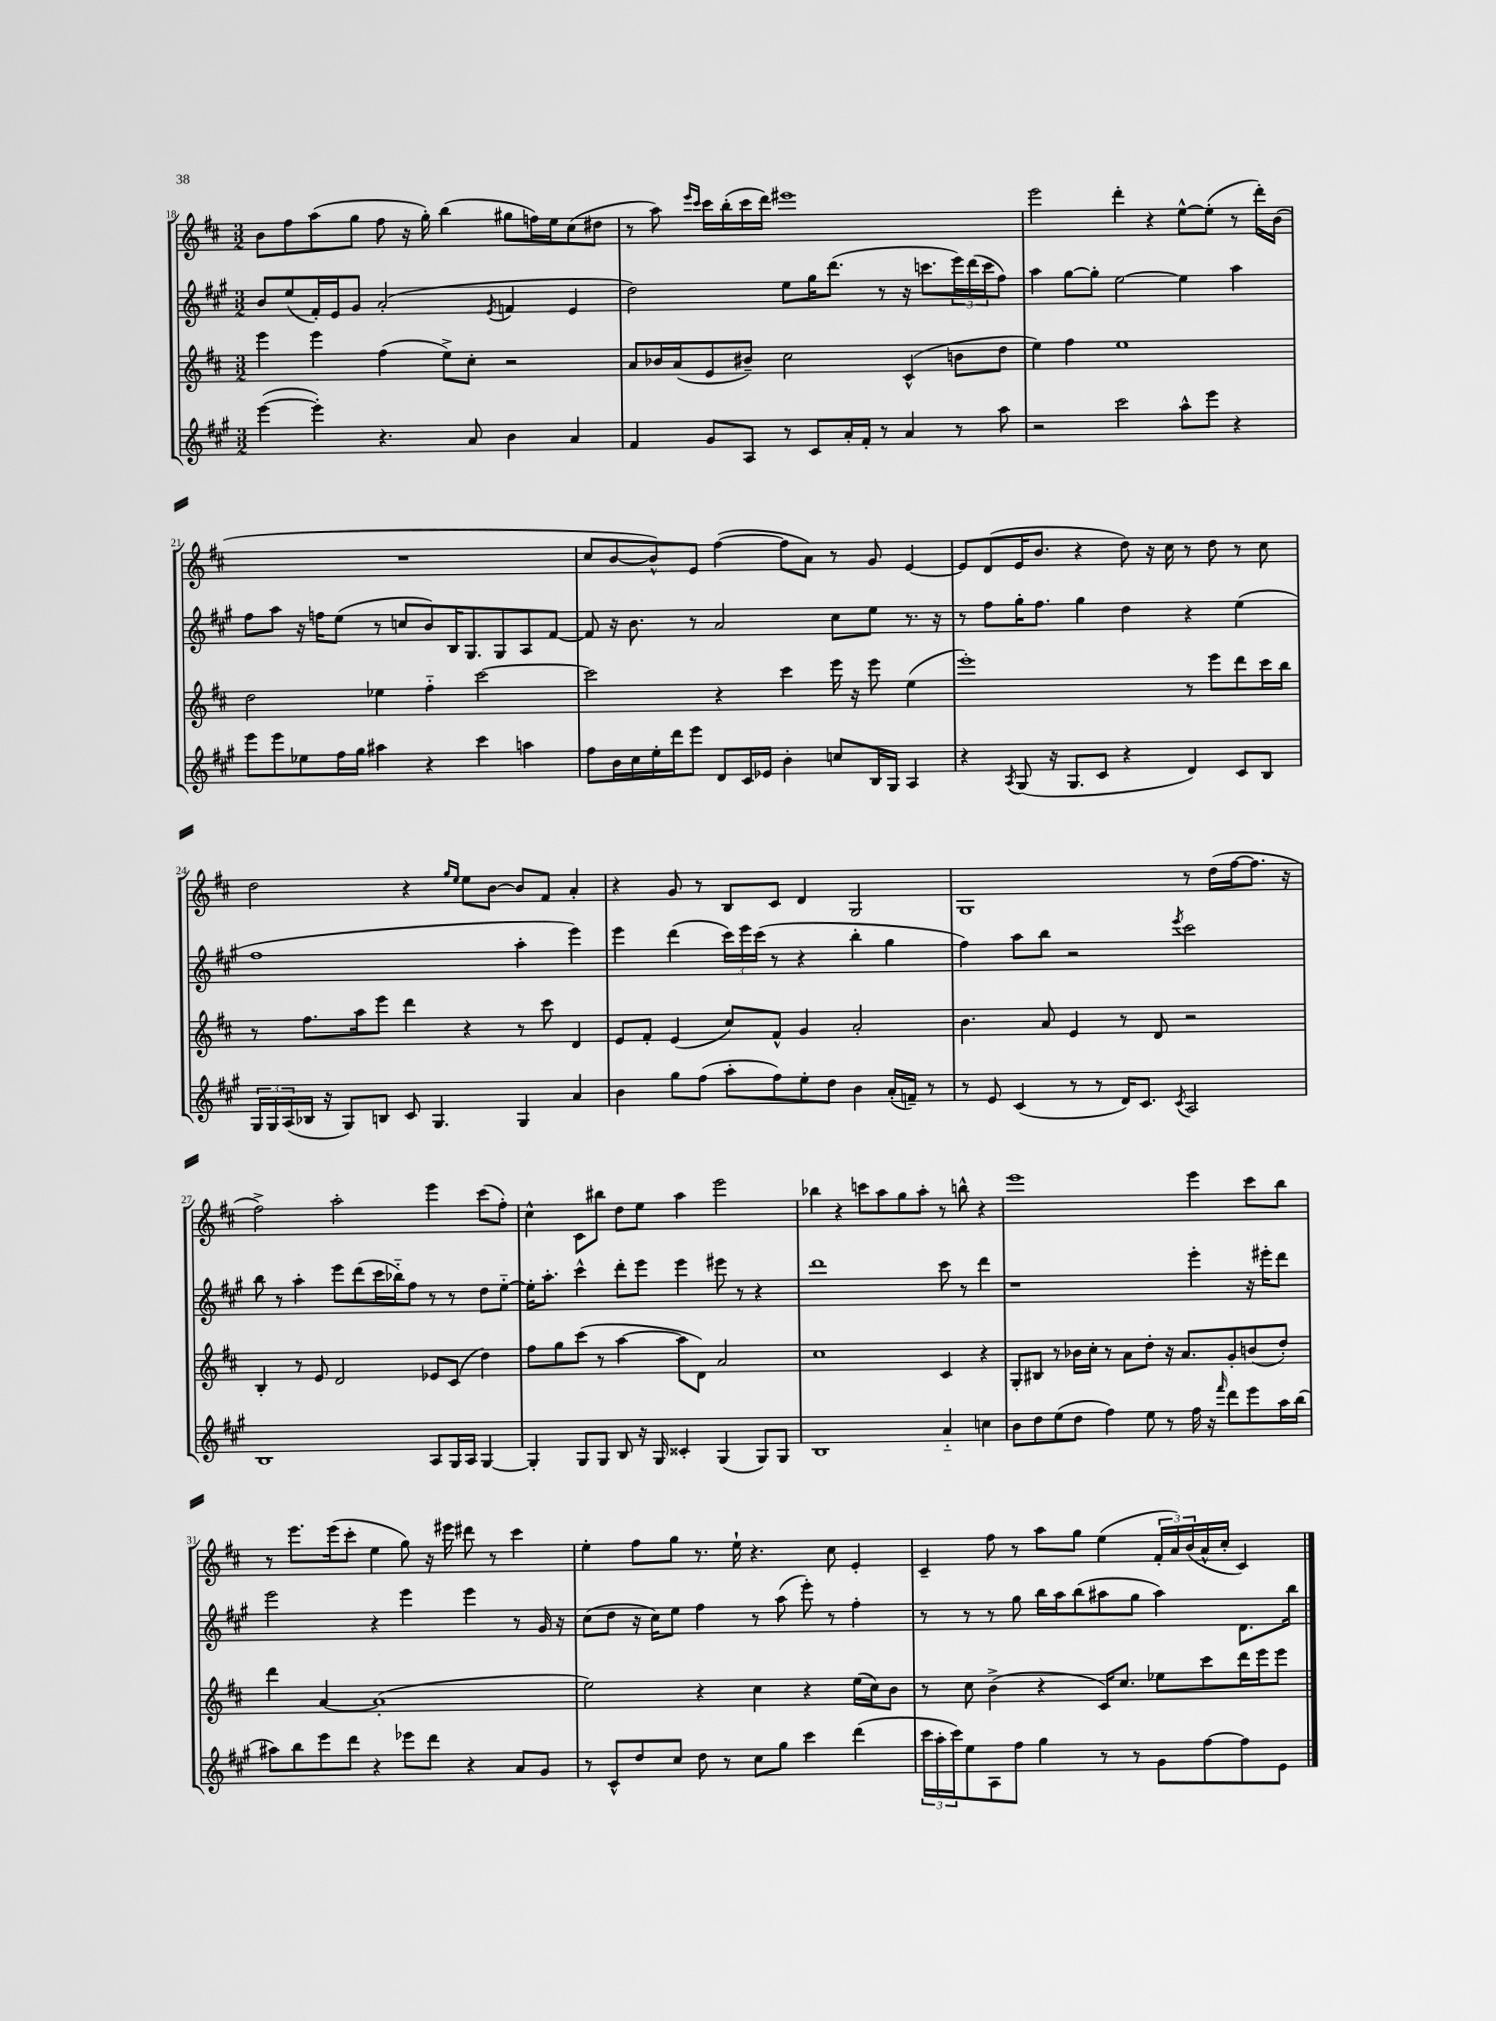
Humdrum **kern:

**kern	**kern	**kern	**kern
*part4	*part3	*part2	*part1
*staff4	*staff3	*staff2	*staff1
*clefG2	*clefG2	*clefG2	*clefG2
*k[f#c#g#]	*k[f#c#]	*k[f#c#g#]	*k[f#c#]
*M3/2	*M3/2	*M3/2	*M3/2
=18	=18	=18	=18
([4eee\	4eee\	8b/L	8b\L
.	.	(8ee/	8ff#\
4eee'\])	4eee\	16f#'/L)	(8aa\
.	.	16e/J	.
.	.	8g#/J	8gg\J
4.r	(4ff#\	(2a'/	8ff#\
.	.	.	16r
.	.	.	16gg'\)
.	8ee^\L)	.	(4bb\
8a/	8cc#'\J	.	.
.	.	8qe/	.
4b\	2r	4fn/	8gg#X\L
.	.	.	16ffn\L)
.	.	.	16ee\J
4a/	.	4e/	(8cc#\
.	.	.	8dd#X\J
=19	=19	=19	=19
4f#/	8a/L	2dd\)	8r
.	16b-X/L	.	8aa\)
.	(16a/J	.	.
.	.	.	16qqeee/LL
.	.	.	16qqccc#/JJ
8g#/L	8e/	.	16ccc#\LL
.	.	.	(16bb'\
8A/J	8b#X~/J)	.	16ccc#\
.	.	.	16ddd\JJ)
8r	2cc#\	8ee\L	1eee#X
8c#/L	.	16gg#\K	.
.	.	(8.ddd\J	.
16a'/L	.	.	.
16f#'/JJ	.	.	.
8r	.	8r	.
4a/	(4c#^^/	16r	.
.	.	8.cccn\L	.
8r	8bn\L	24eee\L)	.
.	.	(24ddd\	.
.	.	24ccc\J	.
8aa\	8dd\J	8ff#\J)	.
=20	=20	=20	=20
2r	4ee\)	4aa\	2eee\
.	4ff#\	[8gg#\L	.
.	.	8gg#'\J]	.
2ccc#\	1ee	[2ee\	4ddd'\
.	.	.	4r
8aa^^\L	.	4ee\]	[8ee^^\L
8eee\J	.	.	(8ee'\J]
4r	.	4aa\	8r
.	.	.	16ddd'\LL)
.	.	.	(16b\JJ
!!LO:LB:g=z
=21	=21	=21	=21
8eee\L	2dd\	8ff#\L	1.r
8eee\	.	8aa\J	.
8ee-X\	.	16r	.
.	.	16ffn\KL	.
16ff#\L	.	(8ee\J	.
16gg#\JJ	.	.	.
4aa#X\	4ee-X\	8r	.
.	.	8ccn/L	.
4r	4ff#\	8b/)	.
.	.	16B/K	.
.	.	8.G#/	.
4ccc#\	[2ccc#\	.	.
.	.	8G#/	.
4aan\	.	8A/	.
.	.	[8f#/J	.
=22	=22	=22	=22
8ff#\L	2ccc#\]	8f#/]	8cc#/L
16b\L	.	16r	[8b/
16cc#\	.	8.b\	.
16ee'\	.	.	8b^^/])
16ddd\J	.	.	.
8eee\J	.	8r	8e/J
8d/L	4r	2a/	([4ff#\
16c#/L	.	.	.
16e-X/JJ	.	.	.
4b'\	4ccc#\	.	8ff#\L]
.	.	.	8a\J)
8ccn/L	16eee\	8cc#\L	8r
.	16r	.	.
16B/L	8eee\	8ee\J	8g/
16G#/JJ	.	.	.
4A/	(4ee\	8.r	[4e/
.	.	16r	.
=23	=23	=23	=23
4r	1eee')	8r	8e/L]
.	.	8ff#\L	(8d/
8qA/	.	.	.
(8G#/	.	16gg#'\K	16e/K
.	.	8.ff#\J	8.b/J
16r	.	.	.
8.G#/L	.	.	.
.	.	4gg#\	4r
8c#/J	.	.	.
4r	.	4dd\	8dd\)
.	.	.	16r
.	.	.	16cc#\
4d/)	8r	4r	8r
.	8eee\L	.	8dd\
8c#/L	8ddd\	(4ee\	8r
8B/J	16ccc#\L	.	8cc#\
.	16bb\JJ	.	.
!!LO:LB:g=z
=24	=24	=24	=24
24G#/LL	8r	1ff#	2dd\
24G#/	.	.	.
(24A/	.	.	.
16B-X/JJ	8.ff#\L	.	.
16r	.	.	.
8G#/L)	.	.	.
.	16aa\k	.	.
8Bn/J	8eee\J	.	.
8c#/	4ddd\	.	4r
4.G#/	.	.	.
.	.	.	16qqgg/LL
.	.	.	16qqee/JJ
.	4r	.	8ee\L
.	.	.	[8b\J
4G#/	8r	4aa'\	8b/L]
.	8ccc#\	.	8f#/J
4a/	4d/	4eee\)	4a'/
=25	=25	=25	=25
4b\	8e/L	4eee\	4r
.	8f#'/J	.	.
8gg#\L	(4e/	(4ddd\	8g/
(8ff#\J	.	.	8r
8aa'\L	8cc#/L)	24ccc#\LL)	8B/L
.	.	24eee\	.
.	.	(24ccc#\JJ	.
8ff#\)	8f#^^/J	8r	8c#/J
8ee'\	4g/	4r	4d/
8dd\J	.	.	.
4b\	2a'/	4bb'\	2G/
(16a'/LL	.	4gg#\	.
16fn~/JJ)	.	.	.
8r	.	.	.
=26	=26	=26	=26
8r	4.b\	4ff#\)	1G
8e/	.	.	.
(4c#/	.	8aa\L	.
.	8a/	8bb\J	.
8r	4e/	2r	.
8r	.	.	.
16d/KL)	8r	.	.
8.c#/J	.	.	.
.	8d/	.	.
8qc#/	.	8qeee/	.
2A/	2r	2ccc#\	8r
.	.	.	(16dd\LL
.	.	.	[16ff#\J
.	.	.	8.ff#\J]
.	.	.	16r
!!LO:LB:g=z
=27	=27	=27	=27
1B	4B'/	8bb\	2ff#^\)
.	.	8r	.
.	8r	4aa'\	.
.	8e/	.	.
.	2d/	8eee\L	2aa'\
.	.	(8ddd\	.
.	.	16ccc#\L	.
.	.	16bb-X\J)	.
.	.	8ff#\J	.
8A/L	8e-X/L	8r	4eee\
16G#/L	(8c#/J	8r	.
16A/JJ	.	.	.
[4G#/	4dd\)	8dd\L	(8ccc#\L
.	.	[8ee\J	8ff#'\J)
=28	=28	=28	=28
4G#'/]	8ff#\L	16ee'\KL]	4cc#^^\
.	.	8.aa'\J	.
.	8gg\	.	.
8G#/L	(8ccc#\J	4ccc#^^\	8c#\L
8G#/J	8r	.	8bb#X\J
8B/	[4aa\	8ddd'\L	8dd\L
16r	.	8eee\J	8ee\J
16G#/	.	.	.
4c##X'/	8aa\L]	4eee\	4aa\
.	8d\J)	.	.
(4G#/	2a/	8eee#X\	2eee\
.	.	8r	.
8G#/L)	.	4r	.
8G#/J	.	.	.
=29	=29	=29	=29
1B	1cc#	1ddd	4bb-X\
.	.	.	4r
.	.	.	8cccn\L
.	.	.	8aa\
.	.	.	8gg\
.	.	.	8aa'\J
4a/	4c#/	8ccc#\	8r
.	.	8r	8bbn^^\
4ccn\	4r	4ddd\	4r
=30	=30	=30	=30
8b\L	8G'/L	1r	1eee
8dd\	8B#X/J	.	.
(8ee\	8r	.	.
8dd\J	16b-X\LL	.	.
.	16cc#'\JJ	.	.
4ff#\)	8r	.	.
.	8a\L	.	.
8ee\	8dd'\J	.	.
8r	16r	.	.
.	8.a/L	.	.
16ff#\	.	4eee'\	4eee\
16r	.	.	.
16qqfff#/	.	.	.
8ddd\L	8g'/	.	.
8eee\	(8bn/	16r	8ccc#\L
.	.	16eee#X'\KL	.
16aa\L	8dd'/J)	8ddd\J	8bb\J
(16bb\JJ	.	.	.
!!LO:LB:g=z
=31	=31	=31	=31
8aa#X\L)	4ddd\	2eee\	8r
8bb\	.	.	8.eee\L
8eee\	[4a/	.	.
.	.	.	(16eee\k
8ddd\J	.	.	8ccc#'\J
4r	(1a']	4r	4ee\
8eee-X\L	.	4eee\	8gg\)
8ddd\J	.	.	16r
.	.	.	16eee#X\
4r	.	4eee\	8ddd#X\
.	.	.	8r
8a/L	.	8r	4ccc#\
8g#/J	.	16g#/	.
.	.	16r	.
=32	=32	=32	=32
8r	2ee\)	(8cc#\L	4ee'\
8c#^^/L	.	8dd\J	.
8dd/	.	16r	8ff#\L
.	.	16cc#\KL)	.
8cc#/J	.	8ee\J	8gg\J
8dd\	4r	4ff#\	8.r
8r	.	.	.
.	.	.	16ee`\
8cc#\L	4cc#\	8r	4.r
8gg#\J	.	(8aa\	.
4ccc#\	4r	8eee'\)	.
.	.	8r	8cc#\
(4ddd\	(16ee\LL	4ff#'\	4e'/
.	16cc#\J)	.	.
.	8b\J	.	.
=33	=33	=33	=33
24ccc#\LL	8r	8r	4c#~/
24aa'\	.	.	.
24ccc#\J)	.	.	.
8ee\	8cc#\	8r	.
8A\	(4b^\	8r	8ff#\
8ff#\J	.	8gg#\	8r
4gg#\	4r	16bb\LL	8aa\L
.	.	16aa\J	.
.	.	(8bb\	8gg\J
8r	16c#/KL)	8aa#X\	(4ee\
.	8.cc#/J	.	.
8r	.	8gg#\J	.
8g#\L	8ee-X\L	4aa#\)	24f#'/LL
.	.	.	24a/)
.	.	.	(24b/
[8ff#\	8ccc#\	.	16a^^/
.	.	.	16cc#'/JJ
8ff#\]	16ddd\L	8.d\L	4c#/)
.	16eee\J	.	.
8e\J	8eee\J	.	.
.	.	16bb\Jk	.
==	==	==	==
*-	*-	*-	*-
